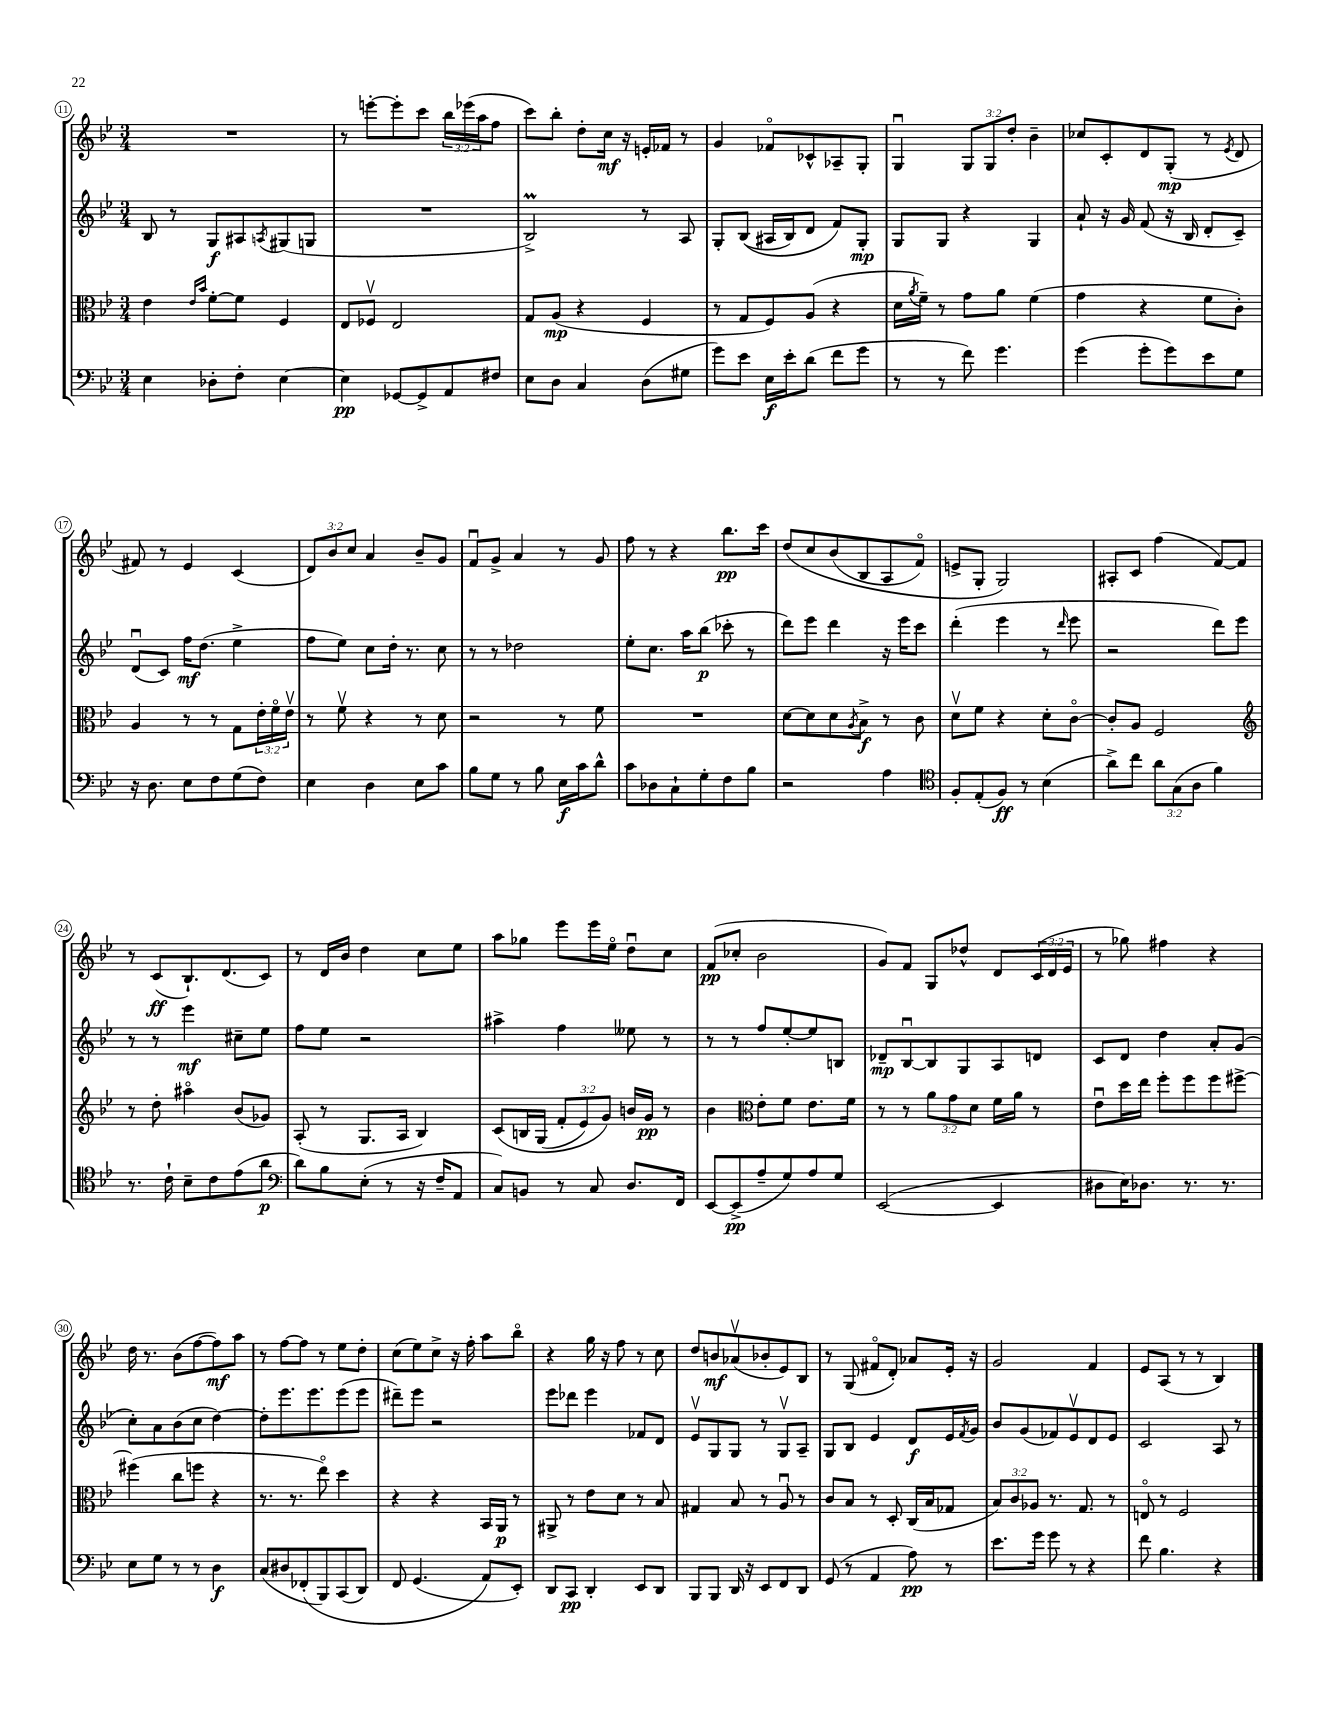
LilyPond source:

<<
\new StaffGroup <<
\new Staff = "s0" {
    \clef treble \key bes \major \numericTimeSignature \time 3/4 \override Staff.TupletNumber.text = #tuplet-number::calc-fraction-text
    R2. |
    r8 e'''8~-. e'''8-. c'''8 \tuplet 3/2 { bes''16 ees'''16( a''16 } f''8 |
    c'''8) bes''8-. d''8-. c''16\mf r16 e'16-. fes'16 r8 |
    g'4 fes'8\flageolet ces'8-^ aes8-- g8-. |
    g4\downbow \tuplet 3/2 { g8 g8 d''8-. } bes'4-- |
    ces''8 c'8-. d'8 g8-.\mp( r8 \acciaccatura { ees'8 } d'8 |
    fis'8) r8 ees'4 c'4( |
    \tuplet 3/2 { d'8) bes'8 c''8 } a'4 bes'8-- g'8 |
    f'8\downbow g'8-> a'4 r8 g'8 |
    f''8 r8 r4 bes''8.\pp c'''16 |
    d''8\( c''8 bes'8( bes8 a8 f'8\flageolet) |
    e'8-> g8-. g2\) |
    ais8-. c'8 f''4( f'8~) f'8 |
    r8 c'8\ff( bes8.-!) d'8.( c'8) |
    r8 d'16 bes'16 d''4 c''8 ees''8 |
    a''8 ges''8 ees'''8 ees'''16 ees''16\flageolet d''8\downbow c''8 |
    f'8\pp( ces''8-. bes'2 |
    g'8) f'8 g8 des''8-^ d'8 \tuplet 3/2 { c'16( d'16 ees'16 } |
    r8 ges''8) fis''4 r4 |
    d''16 r8. bes'8( f''8~ f''8\mf) a''8 |
    r8 f''8~ f''8 r8 ees''8 d''8-. |
    c''8( ees''8) c''8-> r16 f''16-. a''8 bes''8\flageolet |
    r4 g''16 r16 f''8 r8 c''8 |
    d''8 b'8\mf aes'8\upbow( bes'8-. ees'8) bes8 |
    r8 g8( fis'8\flageolet d'8-.) aes'8 ees'16-. r16 |
    g'2 f'4 |
    ees'8 a8( r8 r8 bes4) \bar "|." |
}
\new Staff = "s1" {
    \clef treble \key bes \major \numericTimeSignature \time 3/4
    bes8 r8 g8\f ais8 \acciaccatura { a8 } gis8( g8 |
    R2. |
    bes2->\prall) r8 a8 |
    g8-. bes8(\( ais16 bes16) d'8 f'8\) g8-.\mp |
    g8 g8 r4 g4 |
    a'8-! r16 g'16 f'8( r16 bes16 d'8-. c'8--) |
    d'8\downbow( c'8) f''16\mf d''8.( ees''4-> |
    f''8 ees''8) c''8 d''16-. r8. c''8 |
    r8 r8 des''2 |
    ees''8-. c''8. a''16 bes''8\p( ces'''8-. r8 |
    d'''8) ees'''8 d'''4 r16 ees'''16 c'''8 |
    d'''4-.( ees'''4 r8 \grace { d'''16 } ees'''8 |
    r2 d'''8) ees'''8 |
    r8 r8 ees'''4\mf cis''8-- ees''8 |
    f''8 ees''8 r2 |
    ais''4-> f''4 eeses''8 r8 |
    r8 r8 f''8 ees''8~-. ees''8 b8 |
    des'8--\mp bes8~\downbow bes8 g8 a8 d'8 |
    c'8 d'8 d''4 a'8-. g'8( |
    c''8-.) a'8 bes'8( c''8 d''4~) |
    d''8-. ees'''8. ees'''8. ees'''8( ees'''8 |
    dis'''8--) ees'''8 r2 |
    ees'''8 des'''8 ees'''4 fes'8 d'8 |
    ees'8\upbow g8 g8 r8 g8\upbow a8-- |
    g8 bes8 ees'4 d'8\f ees'16 \acciaccatura { f'8 } g'16 |
    bes'8 g'8( fes'8) ees'8\upbow d'8 ees'8 |
    c'2 a8 r8 \bar "|." |
}
\new Staff = "s2" {
    \clef alto \key bes \major \numericTimeSignature \time 3/4 \override Staff.TupletNumber.text = #tuplet-number::calc-fraction-text
    ees'4 \grace { ees'16 bes'16 } f'8~-. f'8 f4 |
    ees8 fes8\upbow ees2 |
    g8 a8\mp( r4 f4 |
    r8 g8 f8) a8( r4 |
    d'16 \acciaccatura { a'8 } f'16--) r8 g'8 a'8 f'4( |
    g'4 r4 f'8 c'8-.) |
    a4 r8 r8 g8 \tuplet 3/2 { ees'16-. f'16\flageolet ees'16\upbow } |
    r8 f'8\upbow r4 r8 d'8 |
    r2 r8 f'8 |
    R2. |
    d'8~ d'8 d'8 \acciaccatura { a8 } bes8->\f r8 c'8 |
    d'8\upbow f'8 r4 d'8-. c'8~\flageolet |
    c'8-. a8 f2 |
    \clef treble r8 d''8-. ais''4\flageolet bes'8( ges'8) |
    a8-.( r8 g8. a16 bes4) |
    c'8\( b16 g16( \tuplet 3/2 { f'8-. ees'8) g'8\) } b'16 g'16\pp r8 |
    bes'4 \clef alto ees'8-. f'8 ees'8. f'16 |
    r8 r8 \tuplet 3/2 { a'8 g'8 d'8 } f'16 a'16 r8 |
    ees'8\downbow d''16 ees''16 f''8-. f''8 f''8 fis''8~-> |
    fis''4( c''8 f''8 r4 |
    r8. r8. ees''8\flageolet) d''4 |
    r4 r4 bes,16 a,16\p r8 |
    ais,8-> r8 ees'8 d'8 r8 bes8 |
    gis4 bes8 r8 a8\downbow r8 |
    c'8 bes8 r8 d8-. c16( bes16 ges8 |
    \tuplet 3/2 { bes8) c'8 aes8 } r8. g8. r8 |
    e8\flageolet r8 f2 \bar "|." |
}
\new Staff = "s3" {
    \clef bass \key bes \major \numericTimeSignature \time 3/4 \override Staff.TupletNumber.text = #tuplet-number::calc-fraction-text
    ees4 des8-. f8-. ees4~ |
    ees4\pp ges,8~ ges,8-> a,8 fis8 |
    ees8 d8 c4 d8( gis8 |
    g'8) ees'8 ees16\f ees'16-. d'8( f'8 g'8 |
    r8 r8 f'8) g'4. |
    g'4( g'8-. g'8) ees'8 g8 |
    r16 d8. ees8 f8 g8( f8) |
    ees4 d4 ees8 c'8 |
    bes8 g8 r8 bes8 ees16\f c'16 d'8-^ |
    c'8 des8 c8-! g8-. f8 bes8 |
    r2 a4 |
    \clef tenor f8-. ees8-.( f8\ff) r8 bes4( |
    a'8->) c''8 \tuplet 3/2 { a'8 g8( a8 } f'4) |
    r8. c'16-! bes8-- c'8 ees'8( a'8\p |
    \clef bass d'8) bes8 ees8-.( r8 r16 f16-- a,8 |
    c8) b,8 r8 c8 d8. f,16 |
    ees,8~ ees,8->\pp( a8-- g8) a8 g8 |
    ees,2~( ees,4 |
    dis8 ees16) des8. r8. r8. |
    ees8 g8 r8 r8 d4\f |
    c8( dis8 fes,8-.\( bes,,8) c,8( d,8) |
    f,8 g,4.( a,8\) ees,8-.) |
    d,8 c,8\pp d,4-. ees,8 d,8 |
    bes,,8 bes,,8 d,16 r16 ees,8 f,8 d,8 |
    g,8( r8 a,4 a8\pp) r8 |
    ees'8. g'16 g'8 r8 r4 |
    f'8 bes4. r4 \bar "|." |
}
>>
>>
\layout { \context { \Score currentBarNumber = #11 \override BarNumber.stencil = #(make-stencil-circler 0.1 0.3 ly:text-interface::print) } }
